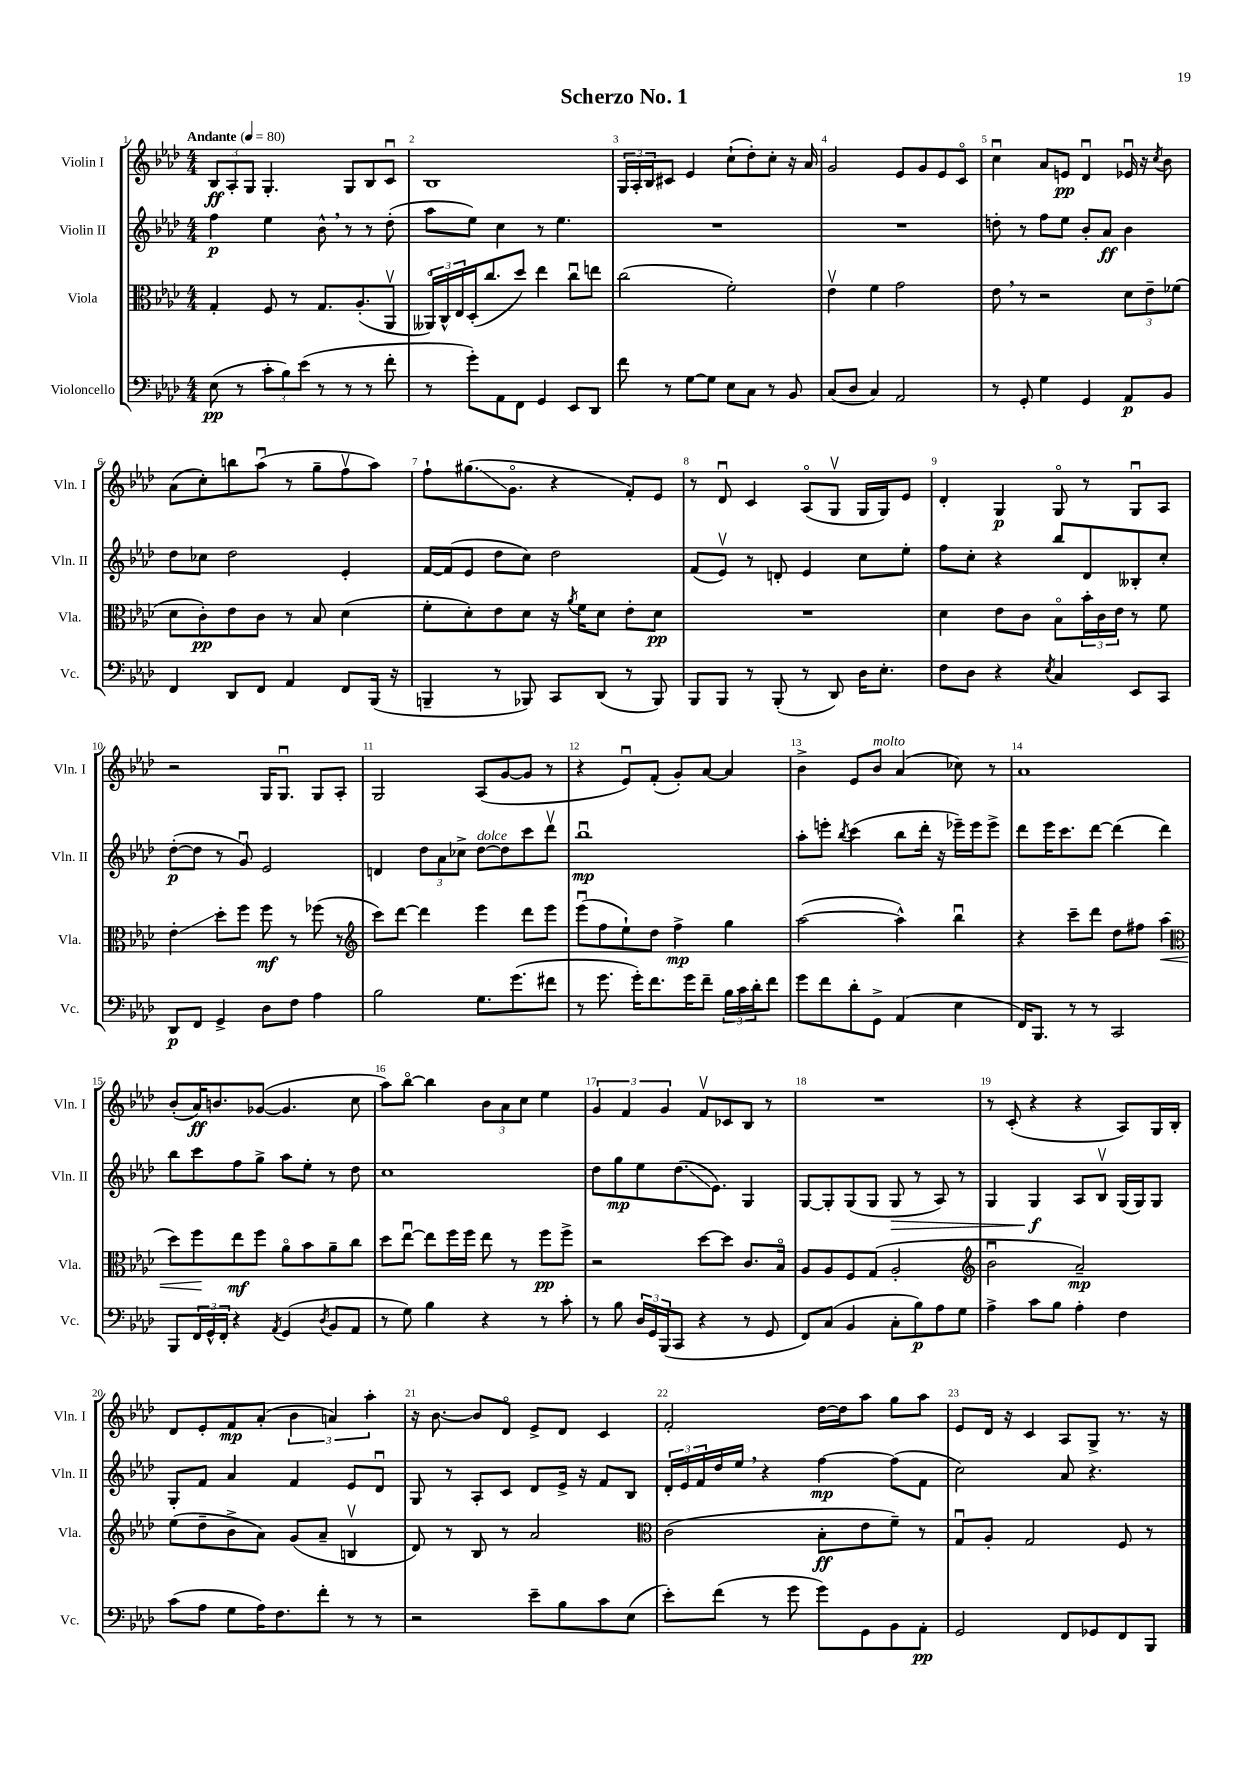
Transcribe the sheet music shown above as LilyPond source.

\header { title = "Scherzo No. 1" }
<<
\new StaffGroup <<
\new Staff = "s0" \with { instrumentName = "Violin I" shortInstrumentName = "Vln. I" } {
    \clef treble \key aes \major \numericTimeSignature \time 4/4 \tempo "Andante" 4 = 80
    \tuplet 3/2 { bes8\ff aes8-. g8 } g4.-. g8 bes8 c'8\downbow |
    bes1 |
    \tuplet 3/2 { g16 aes16-. bes16 } cis'8 ees'4 c''8-!( des''8-.) c''8-. r16 aes'16 |
    g'2 ees'8 g'8 ees'8 c'8\flageolet |
    c''4\downbow aes'8 e'8\pp des'4\downbow ees'16\downbow r16 \acciaccatura { c''8 } bes'8 |
    aes'8( c''8-.) b''8 aes''8\downbow( r8 g''8-- f''8\upbow aes''8) |
    f''8-! gis''8.\glissando( g'8.\flageolet r4 f'8-.) ees'8 |
    r8 des'8\downbow c'4 aes8\flageolet( g8\upbow g16 g16) ees'8 |
    des'4-. g4\p g8\flageolet r8 g8\downbow aes8 |
    r2 g16 g8.\downbow g8 aes8-. |
    g2 aes8( g'8~ g'8 r8 |
    r4 ees'8\downbow) f'8-.( g'8-.) aes'8~ aes'4 |
    bes'4-> ees'8 bes'8^\markup { \italic "molto" } aes'4( ces''8) r8 |
    aes'1 |
    bes'8-.( aes'16\ff) b'8. ges'8~( ges'4. c''8 |
    aes''8) bes''8~\flageolet bes''4 \tuplet 3/2 { bes'8 aes'8 c''8 } ees''4 |
    \tuplet 3/2 { g'4 f'4 g'4 } f'8\upbow ces'8 bes8 r8 |
    R1 |
    r8 c'8-.( r4 r4 aes8) g16 bes16-. |
    des'8 ees'8-. f'8\mp aes'8-.( \tuplet 3/2 { bes'4 a'4) aes''4-. } |
    r16 bes'8.~ bes'8 des'8\flageolet ees'8-> des'8 c'4 |
    f'2-. des''16~ des''16 aes''8 g''8 aes''8 |
    ees'8 des'16 r16 c'4 aes8 g8-> r8. r16 \bar "|." |
}
\new Staff = "s1" \with { instrumentName = "Violin II" shortInstrumentName = "Vln. II" } {
    \clef treble \key aes \major \numericTimeSignature \time 4/4
    f''4\p ees''4 bes'8-^ \breathe r8 r8 des''8-.( |
    aes''8 ees''8) c''4 r8 ees''4. |
    R1 |
    R1 |
    d''8-. r8 f''8 ees''8 bes'8-. aes'8\ff bes'4 |
    des''8 ces''8 des''2 ees'4-. |
    f'16~ f'16( ees'8 des''8 c''8) des''2 |
    f'8( ees'8\upbow) r8 d'8-. ees'4 c''8 ees''8-. |
    f''8 c''8-. r4 bes''8 des'8 beses8-. c''8-. |
    des''8~-.\p( des''8 r8 g'8\downbow) ees'2 |
    d'4 \tuplet 3/2 { des''8 aes'8 ces''8-> } des''8~^\markup { \italic "dolce" } des''8 c'''8 des'''8\upbow |
    bes''1\downbow\mp |
    aes''8-. e'''8-. \acciaccatura { bes''8 } c'''4( bes''8 des'''16-. r16 ees'''16--) ees'''16 ees'''8-> |
    des'''8 ees'''16 c'''8. des'''8~ des'''4( des'''4) |
    bes''8 c'''8 f''8 g''8-> aes''8 ees''8-. r8 des''8 |
    c''1 |
    des''8 g''8\mp ees''8 des''8.\glissando( ees'8.) g4 |
    g8~ g8-. g8( g8 g8\> r8 aes8) r8 |
    g4 g4\f\! aes8 bes8\upbow g16( g16) g8 |
    g8-. f'8 aes'4 f'4 ees'8 des'8\downbow |
    g8 r8 aes8-. c'8 des'8 ees'16-> r16 f'8 bes8 |
    \tuplet 3/2 { des'16-. ees'16 f'16 } des''16 ees''16 \breathe r4 f''4~\mp f''8( f'8 |
    c''2) aes'8 r4. \bar "|." |
}
\new Staff = "s2" \with { instrumentName = "Viola" shortInstrumentName = "Vla." } {
    \clef alto \key aes \major \numericTimeSignature \time 4/4
    g4-. f8 r8 g8. aes8.-.( aes,8\upbow |
    \tuplet 3/2 { aeses,16\flageolet) c16-^ ees16 } des16-.( c''8. des''8) ees''4 c''8\downbow e''8 |
    c''2( f'2-.) |
    ees'4\upbow f'4 g'2 |
    ees'8 \breathe r8 r2 \tuplet 3/2 { des'8 ees'8-- fes'8( } |
    des'8 c'8-.\pp) ees'8 c'8 r8 bes8 des'4( |
    f'8-. des'8-.) ees'8 des'8 r16 \acciaccatura { aes'8 } f'16 des'8 ees'8-. des'8\pp |
    R1 |
    des'4 ees'8 c'8 bes8\flageolet \tuplet 3/2 { bes'16-. c'16 ees'16 } r8 f'8 |
    ees'4-.\glissando des''8-. f''8 f''8\mf r8 fes''8( r8 |
    \clef treble c'''8) des'''8~ des'''4 ees'''4 des'''8 ees'''8 |
    ees'''8\downbow( f''8 ees''8-!) des''8 f''4->\mp g''4 |
    aes''2~( aes''4-^) bes''4\downbow |
    r4 c'''8-- des'''8 des''8 fis''8 aes''4\<( |
    \clef alto des''8) f''8\! ees''8\mf f''8 aes'8\flageolet bes'8 aes'8-- c''8 |
    des''8 ees''8~\downbow ees''8 f''16 f''16 ees''8 r8 f''8\pp f''8-> |
    r2 des''8~ des''8 c'8. bes16\flageolet |
    aes8 aes8 f8 g8( aes2-. |
    \clef treble bes'2\downbow aes'2--\mp) |
    ees''8( des''8-- bes'8-> aes'8) g'8( aes'8-- b4\upbow |
    des'8) r8 bes8 r8 aes'2 |
    \clef alto c'2( bes8-.\ff ees'8 f'8--) r8 |
    g8\downbow aes8-. g2 f8 r8 \bar "|." |
}
\new Staff = "s3" \with { instrumentName = "Violoncello" shortInstrumentName = "Vc." } {
    \clef bass \key aes \major \numericTimeSignature \time 4/4
    ees8\pp( r8 \tuplet 3/2 { c'8-. bes8) ees'8( } r8 r8 r8 f'8-. |
    r8 g'8-.) aes,8 f,8 g,4 ees,8 des,8 |
    f'8 r8 g8~ g8 ees8 c8 r8 bes,8 |
    c8( des8 c4) aes,2 |
    r8 g,8-. g4 g,4 aes,8\p bes,8 |
    f,4 des,8 f,8 aes,4 f,8 bes,,16( r16 |
    b,,4-- r8 bes,,8) c,8 des,8( r8 bes,,8) |
    bes,,8 bes,,8 r8 bes,,8-.( r8 des,8) des16 ees8.-. |
    f8 des8 r4 \acciaccatura { ees8 } c4 ees,8 c,8 |
    des,8\p f,8 g,4-> des8 f8 aes4 |
    bes2 g8. g'8.( fis'8 |
    r8 g'8. g'16-.) f'8. g'16 f'8-- \tuplet 3/2 { bes16 c'16 des'16-. } f'8 |
    g'8 f'8 des'8-. g,8-> aes,4( ees4 |
    f,16) bes,,8. r8 r8 c,2 |
    bes,,8 \tuplet 3/2 { f,16 g,16-^ f,16-. } r4 \acciaccatura { aes,8 } g,4( \acciaccatura { des8 } bes,8 aes,8 |
    r8 g8) bes4 r4 r8 c'8-. |
    r8 bes8 \tuplet 3/2 { des16 g,16 bes,,16( } c,8 r4 r8 g,8 |
    f,8) c8( bes,4 c8-. bes8\p) aes8 g8 |
    aes4-> c'8 bes8 aes4-. f4 |
    c'8( aes8 g8 aes16) f8. f'8-. r8 r8 |
    r2 ees'8-- bes8 c'8 ees8( |
    ees'8-.) f'8( r8 g'8 g'8) g,8 bes,8 aes,8-.\pp |
    g,2 f,8 ges,8 f,8 bes,,8 \bar "|." |
}
>>
>>
\layout { \context { \Score \override BarNumber.break-visibility = ##(#f #t #t) barNumberVisibility = #all-bar-numbers-visible } }
